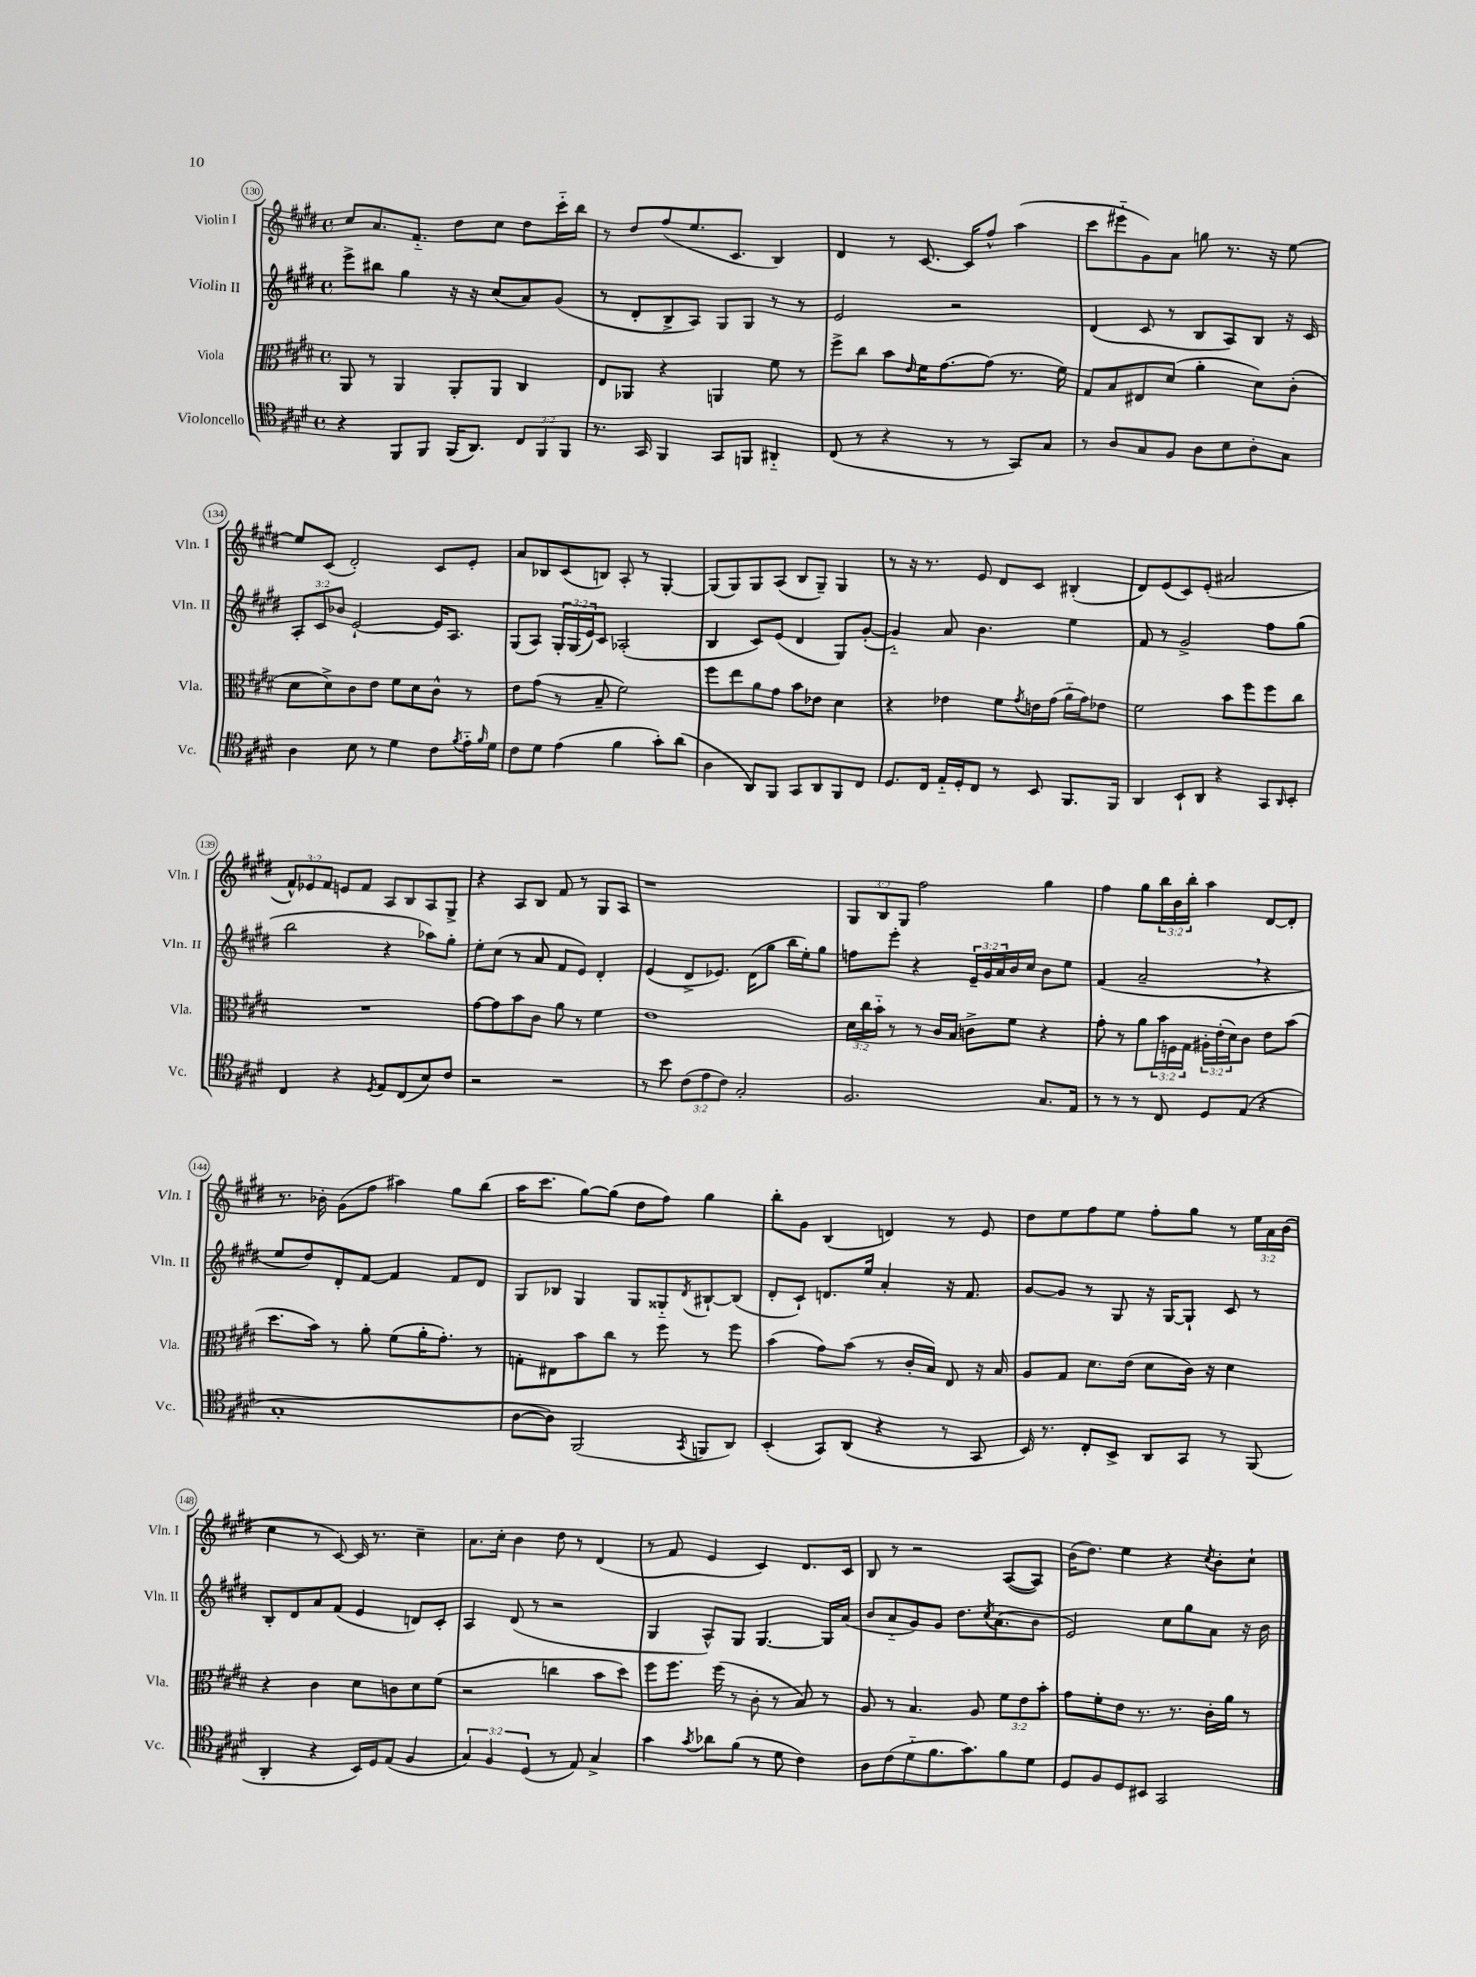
<<
\new StaffGroup <<
\new Staff = "s0" \with { instrumentName = "Violin I" shortInstrumentName = "Vln. I" } {
    \clef treble \key e \major \defaultTimeSignature \time 4/4 \override Staff.TupletNumber.text = #tuplet-number::calc-fraction-text
    cis''8 a'8. fis'8.-_ dis''8 cis''8 dis''8 cis'''16-_ b''16 |
    r8 dis''8 fis''8( e''8. cis'8. b4) |
    dis'4 r8 cis'8.~ cis'16 fis''8-^ a''4( |
    cis'''8 eis'''8-_ gis'8) a'8 g''8 r8. r16 e''8~ |
    e''8 cis'8( dis'2-.) cis'8 e'8-. |
    a'8 bes8 cis'8( b8) a8-. r8 gis4~-. |
    gis8( gis8) gis8 a8( b8 gis8--) gis4 |
    r8 r16 r8. e'8 dis'8 cis'8 bis4-.( |
    dis'8) e'8( cis'8) e'8-.( ais'2 |
    \tuplet 3/2 { fis'8-^) ees'8 fis'8 } e'8 fis'8 a8 b8 a8 gis8-> |
    r4 a8 b8 fis'8 r8 gis8 a8 |
    r1 |
    \tuplet 3/2 { gis8 b8 gis8 } fis''2 gis''4 |
    fis''4 gis''8 \tuplet 3/2 { b''16 b'16 b''16-. } a''4 dis'8~ dis'8-. |
    r8. bes'16-. gis'8( fis''8 ais''4) gis''8 b''8( |
    a''16 cis'''8. gis''8~) gis''8( dis''8 fis''8) gis''4 |
    b''8-. gis'8 b4( d'4) r8 e'8 |
    dis''8 e''8 fis''8 e''8 fis''8-. gis''8 r8 \tuplet 3/2 { e''16 a'16 b'16( } |
    cis''4 r8 cis'8~) cis'16 r8. cis''4-- |
    a'8. cis''16-. b'4 dis''8 r8 dis'4( |
    r8 fis'8 e'4 cis'4) dis'8. cis'16 |
    b8 r8 r2 a8~( a8) |
    b'16( dis''8.) e''4 r4 \acciaccatura { cis''8 } b'8-. cis''8-! \bar "|." |
}
\new Staff = "s1" \with { instrumentName = "Violin II" shortInstrumentName = "Vln. II" } {
    \clef treble \key e \major \defaultTimeSignature \time 4/4 \override Staff.TupletNumber.text = #tuplet-number::calc-fraction-text
    e'''8-> bis''8 gis''4 r16 r16 cis''8( a'8) gis'8( |
    r8 dis'8-. b8-> a8) gis8 gis8 r8 r8 |
    e'2 r2 |
    dis'4( cis'8 r8 b8 a8) b8 r16 cis'16 |
    \tuplet 3/2 { a8-. cis'8 bes'8 } e'2~-! e'16 a8. |
    gis8( a8) \tuplet 3/2 { gis16-. gis16( e'16) } cis'8 aes2-.( |
    b4 cis'8) e'8( dis'4 gis8) gis'8~-.( |
    gis'4-_) a'8 b'4. e''4 |
    fis'8 r8 gis'2-> fis''8 gis''8( |
    b''2 r4 aes''8) gis''8-. |
    e''8-. cis''8( r8 a'8 fis'8 e'8) dis'4-. |
    e'4( dis'8-> ees'8.) dis'16( gis''8 b''16 e''16-.) gis''8 |
    f''8 e'''8-. r4 \tuplet 3/2 { e'16-- gis'16 a'16 } b'16 cis''16 b'8 e''8 |
    fis'4( a'2-- \breathe r4 |
    e''8 dis''8) dis'8-. fis'8~ fis'4 fis'8 dis'8 |
    gis8 bes8 gis4 gis8 gisis8-_ \acciaccatura { dis'8 } bis8~-! bis8( |
    dis'8-. cis'8-!) d'8. e''16 a'4-. r16 fis'8. |
    gis'8~ gis'8 r8 gis8 r16 gis16~ gis8-! cis'8 r8 |
    b8-. dis'8 a'8 fis'8( e'4 d'8) cis'8-. |
    a4 dis'8( r8 r2 |
    gis4 a8-^) gis8 gis4.~ gis16 a'16( |
    b'8 a'8-_ gis'8) gis'8 dis''8. \acciaccatura { cis''8 } a'8.( b'8 |
    e'2) cis''8 gis''8 a'8 r16 b'16 \bar "|." |
}
\new Staff = "s2" \with { instrumentName = "Viola" shortInstrumentName = "Vla." } {
    \clef alto \key e \major \defaultTimeSignature \time 4/4 \override Staff.TupletNumber.text = #tuplet-number::calc-fraction-text
    a,8 r8 a,4 a,8-. a,8 cis4 |
    e8 aes,8 r4 a,4 fis'8 r8 |
    fis''8-> cis''8 b'8 \grace { e'16 } fis'16 gis'8.~ gis'8( r8. fis'16) |
    gis8 b8 eis8 dis'8( a'4-. dis'8) cis'8-.( |
    dis'8 dis'8->) cis'8 e'8 fis'8 dis'8 cis'8-^ r8 |
    e'8 gis'8( r8 b8-- fis'2) |
    fis''8 e''8 a'8 gis'8 b'8 ees'8 dis'4 |
    r4 ees'4 fis'8 \acciaccatura { gis'8 } e'16 gis'16( a'16-_ gis'16) ees'8 |
    fis'2 b'8 fis''8 fis''8 cis''8 |
    R1 |
    gis'8~ gis'8 b'8 cis'8 a'8 r8 fis'4 |
    e'1 |
    \tuplet 3/2 { dis'16 cis''16 b'16-_ } r8 r8 cis'16 b16 c'8-> fis'8 r4 |
    gis'8-. r8 a'8 \tuplet 3/2 { b'16 f16 gis16 } \tuplet 3/2 { ais16-. e'16-.( dis'16) } cis'8 e'8 b'8( |
    dis''8. b'16) r8 a'8-. fis'8( a'16-. gis'8.-.) r8 |
    g8-. eis8 b'8 cis''8 r8 fis''8 r8 fis''8 |
    b'4( gis'8) b'8( r8 cis'16-. b16) e8 r16 b16 |
    a8 gis8 dis'8. e'16( dis'8 cis'16) r16 dis'4 |
    r4 cis'4 dis'8 c'8 dis'8 fis'8( |
    r2 c''4 b'8 dis''8) |
    fis''8 fis''8. fis''16( r8 cis'8-. r8 b8) r8 |
    a8 r8 b4. a8 \tuplet 3/2 { fis'8 e'8 b'8-. } |
    gis'8 fis'8-. e'8 r8. r8. cis'16-. a'16 r8 \bar "|." |
}
\new Staff = "s3" \with { instrumentName = "Violoncello" shortInstrumentName = "Vc." } {
    \clef tenor \key e \major \defaultTimeSignature \time 4/4 \override Staff.TupletNumber.text = #tuplet-number::calc-fraction-text
    r4 fis,8 fis,8 fis,16( a,8.) \tuplet 3/2 { cis8 fis,8 fis,8 } |
    r8. gis,16 fis,4 gis,8 f,8 ais,4-_ |
    cis8( r8 r4 r8 r8 gis,8) gis8 |
    r8 a8 gis8 fis8 a8 b8 a8-. gis8 |
    a4 b8 r8 dis'4 cis'8 \acciaccatura { fis'8 } e'16-_ \grace { fis'16 } dis'16 |
    cis'8 dis'8 e'4( fis'4 gis'8-.) a'8( |
    a4 a,8) fis,8 gis,8 a,8 fis,8 cis8 |
    dis8. cis16 e16-_ dis16-. cis8 r8 b,8 fis,8. fis,16 |
    a,4 b,8-! a,8 r4 gis,8 \grace { a,16 } b,8-. |
    cis4 r4 \acciaccatura { dis8 } e8 cis8( b8) cis'8 |
    r2 r2 |
    r8 b'8 \tuplet 3/2 { cis'8( e'8 cis'8) } gis2-. |
    fis2. gis8. e16 |
    r8 r8 r8 cis8 dis8 e8( r4 |
    gis1-. |
    a8~ a8) fis,2( \acciaccatura { gis,8 } f,8 a,8) |
    b,4-.( gis,8) a,8( r4 r8 gis,8 |
    b,16) r8. cis8-. b,8-> a,8 gis,8 r8 fis,8( |
    a,4-. r4 b,16) dis16 e8( fis4 |
    \tuplet 3/2 { gis4) fis4 dis4( } r8 e8) gis4-> |
    gis'4 \acciaccatura { gis'8 } aes'8 fis'8( r8 dis'8 cis'4) |
    a8 cis'8( dis'8-_ fis'8. gis'8.) fis'8 dis'8 |
    dis8 fis8 dis8 bis,8 gis,2 \bar "|." |
}
>>
>>
\layout { \context { \Score currentBarNumber = #130 \override BarNumber.stencil = #(make-stencil-circler 0.1 0.3 ly:text-interface::print) } }
